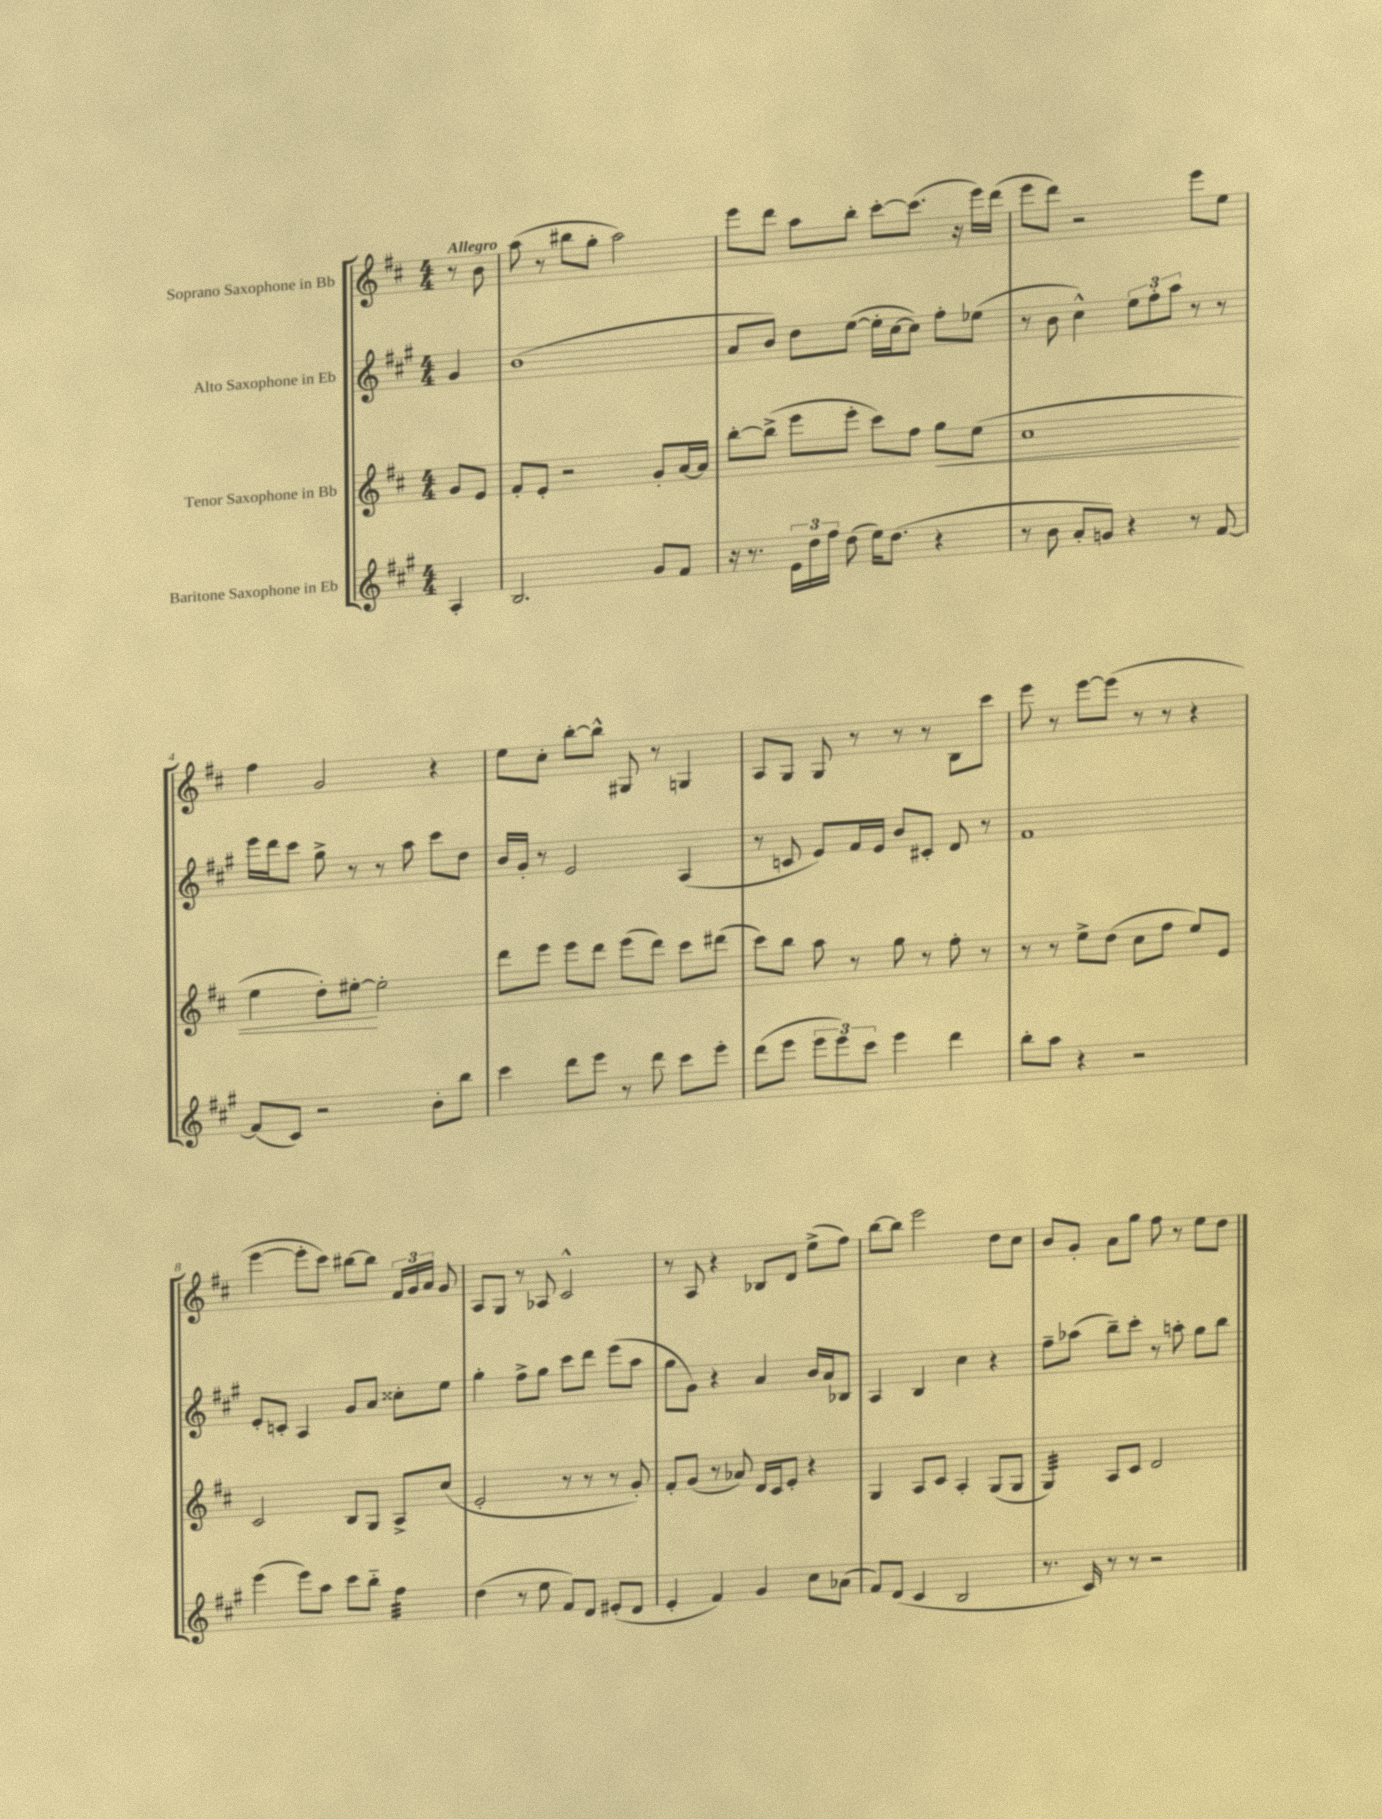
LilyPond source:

<<
\new StaffGroup <<
\new Staff = "s0" \with { instrumentName = "Soprano Saxophone in Bb" } {
    \clef treble \key d \major \numericTimeSignature \time 4/4 \partial 4 \tempo "Allegro"
    \autoBeamOff r8 b'8 |
    a''8( r8 bis''8[ g''8]-. a''2) |
    e'''8[ d'''8] a''8[ b''8]-. cis'''8[~-. cis'''8.]( r16 e'''16[) d'''16]( |
    e'''8[ d'''8]) r2 e'''8[ e''8] |
    fis''4 g'2 r4 |
    e''8[ cis''8]-. b''8[~-. b''8]-^ gis8 r8 g4 |
    a8[ g8] g8 r8 r8 r8 b8[ cis'''8] |
    e'''8 r8 e'''8[~ e'''8]( r8 r8 r4 |
    e'''4~ e'''8[-. cis'''8]) bis''8[~ bis''8] \tuplet 3/2 { fis'16[ g'16 a'16] } g'8 |
    a8[ g8] r8 aes8 cis'2-^ |
    r8 a8 r4 bes8[ d'8] e''8[->( fis''8]) |
    b''8[~ b''8] e'''2 d''8[ cis''8] |
    b'8[ g'8]-. a'8[ g''8] fis''8 r8 e''8[ d''8] \bar "|." |
}
\new Staff = "s1" \with { instrumentName = "Alto Saxophone in Eb" } {
    \clef treble \key a \major \numericTimeSignature \time 4/4 \partial 4
    \autoBeamOff gis'4 |
    b'1( |
    a'8[ b'8]) d''8[ e''8]~( e''16[-. cis''16~ cis''8]) fis''8[-. ees''8]( |
    r8 b'8 cis''4-^) \tuplet 3/2 { e''8[ fis''8-. a''8] } r8 r8 |
    e'''16[ d'''16 cis'''8] gis''8-> r8 r8 a''8 cis'''8[ d''8] |
    b'16[ gis'16]-. r8 e'2 a4( |
    r8 c'8 e'8[) fis'16 e'16] b'8[ cis'8]-. d'8 r8 |
    fis'1 |
    e'8[-. c'8]-. a4 gis'8[ a'8] cisis''8[-. e''8] |
    gis''4-. fis''8[-> gis''8] cis'''8[ d'''8] e'''8[( a''8] |
    gis''8[ gis'8]) r4 a'4 b'16[ a'16 bes8] |
    a4 b4 cis''4 r4 |
    fis''8[-- aes''8]( b''8[--) cis'''8]-. r8 a''8-. gis''8[ b''8] \bar "|." |
}
\new Staff = "s2" \with { instrumentName = "Tenor Saxophone in Bb" } {
    \clef treble \key d \major \numericTimeSignature \time 4/4 \partial 4
    \autoBeamOff g'8[ e'8] |
    fis'8[-. e'8]-. r2 g'8[-. a'16~ a'16] |
    b''8[~-. b''8]->( e'''8[ e'''8]-. cis'''8[) fis''8] g''8[\< e''8]( |
    cis''1 |
    e''4 d''8[-.) eis''8]~-.\! eis''2-. |
    d'''8[ e'''8] e'''8[ d'''8] e'''8[( d'''8]) cis'''8[ dis'''8]( |
    cis'''8[) b''8] a''8 r8 g''8 r8 fis''8-. r8 |
    r8 r8 e''8[-> d''8]( cis''8[ fis''8] e''8[) e'8] |
    cis'2 b8[ g8] a8[-> cis''8]( |
    e'2-. r8 r8 r8 g'8-.) |
    fis'8[-. g'8]( r8 aes'8) d'16[ cis'16 e'8]-. r4 |
    g4 a8[ cis'8] a4-. g8[( g8] |
    g4:32) a8[ cis'8] d'2 \bar "|." |
}
\new Staff = "s3" \with { instrumentName = "Baritone Saxophone in Eb" } {
    \clef treble \key a \major \numericTimeSignature \time 4/4 \partial 4
    \autoBeamOff a4-. |
    b2. gis'8[ fis'8] |
    r16 r8. \tuplet 3/2 { e'16[ d''16 fis''16] } d''8( e''16[) d''8.]( r4 |
    r8 b'8 a'8[-. g'8]) r4 r8 fis'8~ |
    fis'8[( cis'8]) r2 b'8[-. b''8] |
    cis'''4 d'''8[ e'''8] r8 d'''8 cis'''8[ e'''8]-. |
    d'''8[( e'''8] \tuplet 3/2 { e'''8[ e'''8) cis'''8] } e'''4 d'''4 |
    b''8[-. a''8] r4 r2 |
    e'''4( e'''8[) a''8] cis'''8[ b''8]-_ fis''4:32 |
    d''4( r8 e''8 fis'8[) d'8] eis'8[-.( d'8] |
    e'4-. fis'4) gis'4 cis''8[ aes'8]( |
    fis'8[) d'8]( cis'4 b2 |
    r8. cis'16) r8 r8 r2 \bar "|." |
}
>>
>>
